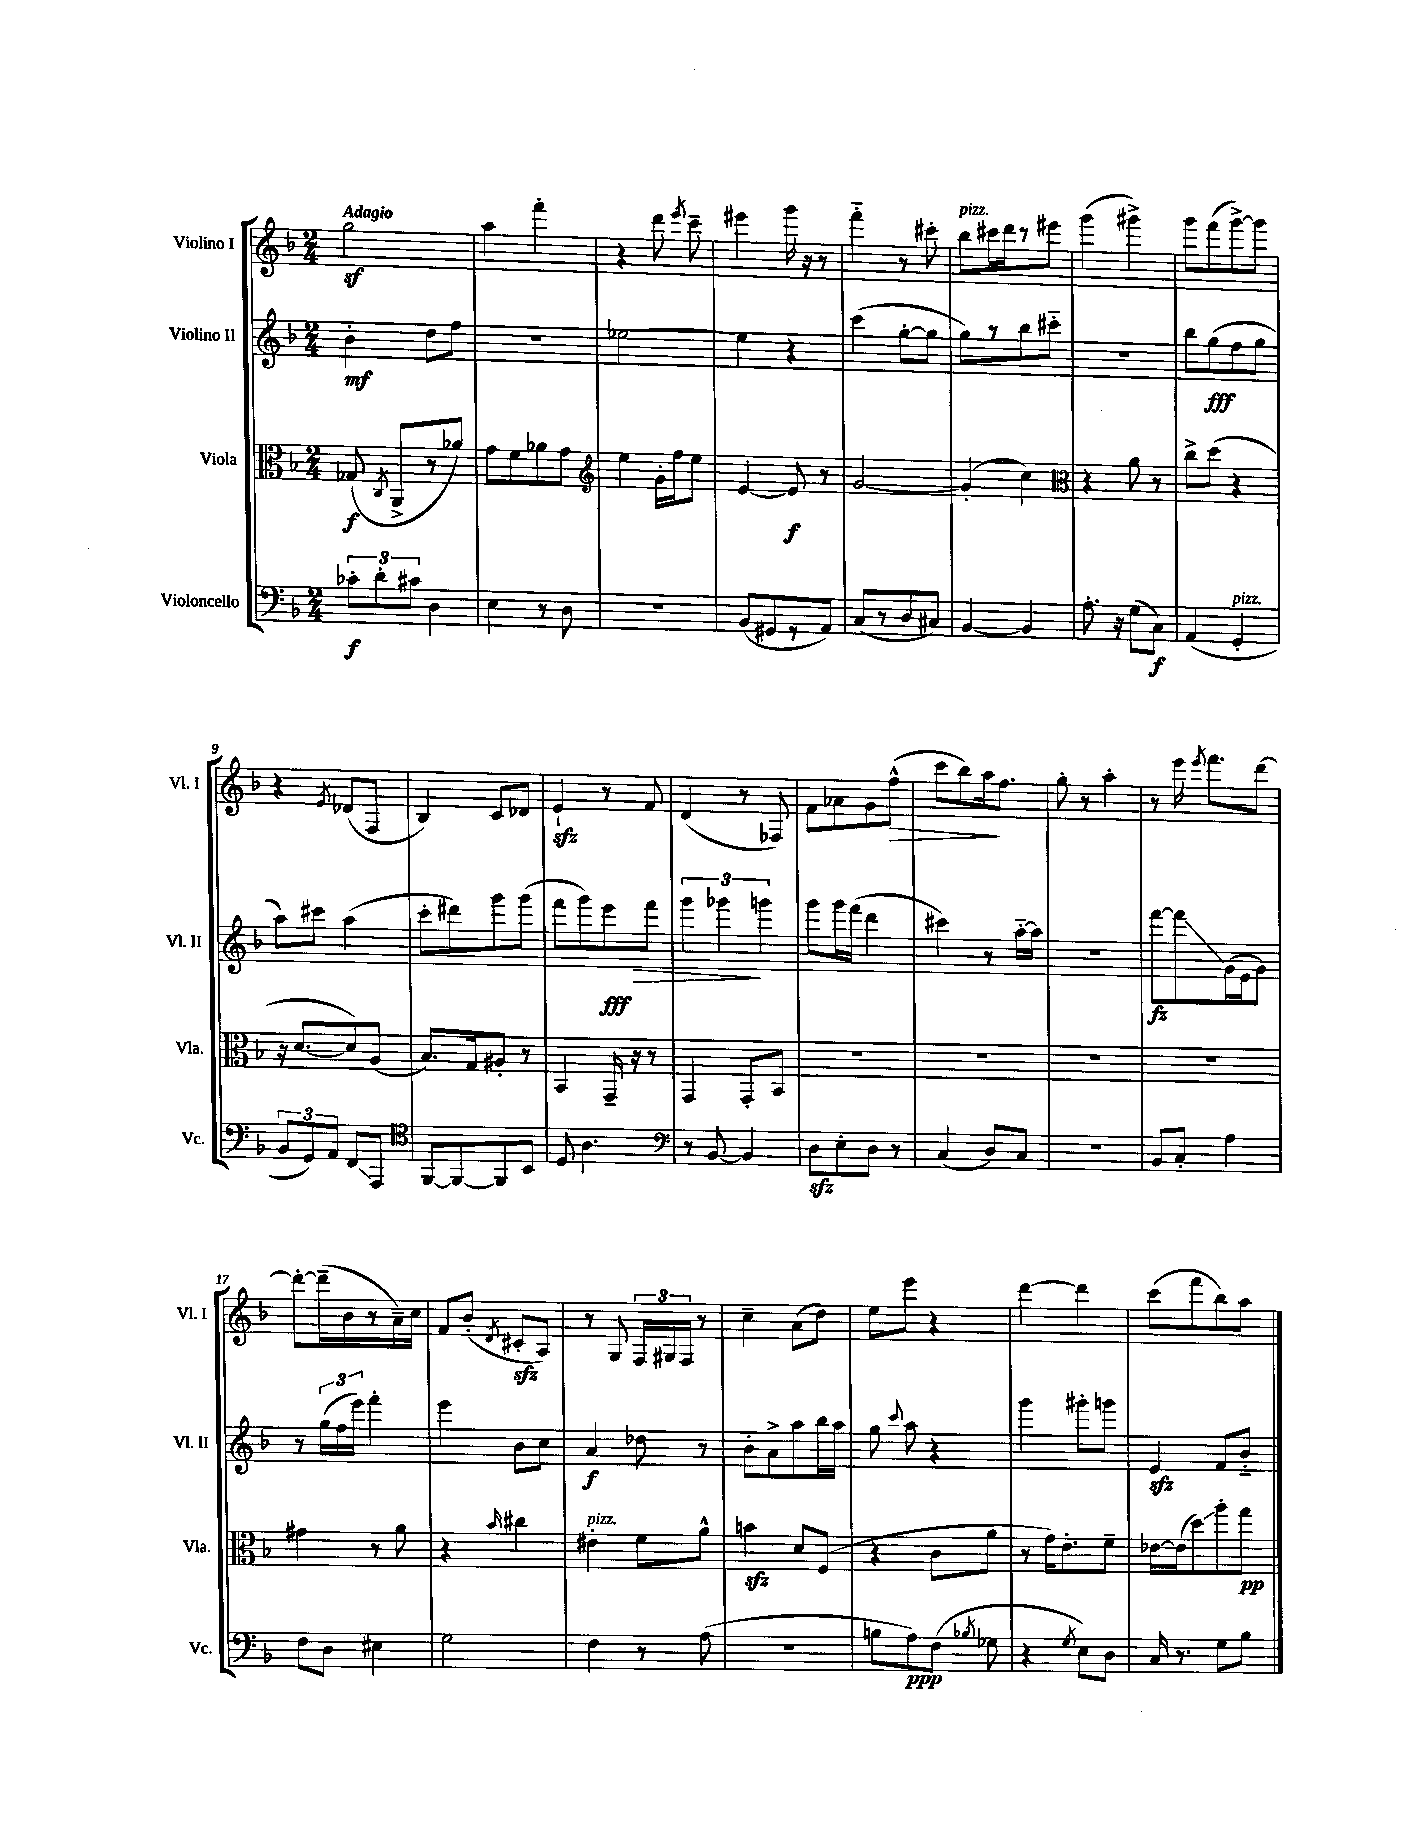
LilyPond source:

<<
\new StaffGroup <<
\new Staff = "s0" \with { instrumentName = "Violino I" shortInstrumentName = "Vl. I" } {
    \clef treble \key f \major \numericTimeSignature \time 2/4 \tempo "Adagio"
    \autoBeamOff g''2\sf |
    a''4 f'''4-. |
    r4 d'''8 \acciaccatura { e'''8 } c'''8-- |
    eis'''4 g'''16 r16 r8 |
    f'''4-_ r8 cis'''8-. |
    bes''8[^\markup { \italic "pizz." } cis'''16 d'''16 r8 eis'''8] |
    g'''4( gis'''4->) |
    g'''8[ f'''8( g'''8~->) g'''8] |
    r4 \acciaccatura { e'8 } des'8[( f8] |
    bes4) c'8[ des'8] |
    e'4-!\sfz r8 f'8 |
    d'4( r8 fes8) |
    f'8[ aes'8 g'8 f''8]-^\>( |
    c'''8[ bes''8) a''16\! f''8.] |
    g''8-. r8 a''4-. |
    r8 e'''16 \acciaccatura { e'''8 } f'''8.[ d'''8]~ |
    d'''8[~-. d'''16--( bes'16 r8 a'16--) c''16] |
    f'8[ bes'8]-.( \acciaccatura { d'8 } cis'8[-.\sfz a8]) |
    r8 g8 \tuplet 3/2 { f16[ gis16 f16] } r8 |
    c''4-- a'8[( d''8]) |
    e''8[ e'''8] r4 |
    d'''4~ d'''4 |
    c'''8[( f'''8 bes''8) a''8] \bar "|." |
}
\new Staff = "s1" \with { instrumentName = "Violino II" shortInstrumentName = "Vl. II" } {
    \clef treble \key f \major \numericTimeSignature \time 2/4
    \autoBeamOff bes'4-.\mf d''8[ f''8] |
    R2 |
    ees''2~ |
    ees''4 r4 |
    c'''4( g''8[~-. g''8] |
    g''8[) r8 bes''8 cis'''8]-_ |
    r2 |
    bes''8[ g''8\fff( f''8 g''8] |
    a''8[) cis'''8] a''4( |
    c'''8[-. dis'''8) g'''8 g'''8]( |
    f'''8[ g'''8) e'''8\fff\> f'''8] |
    \tuplet 3/2 { g'''4 ges'''4\! g'''4 } |
    g'''8[ g'''16 f'''16]( d'''4 |
    cis'''4) r8 a''16[~-_ a''16] |
    R2 |
    f'''8[~\fz f'''8\glissando g'16( e'16 g'8]) |
    r8 \tuplet 3/2 { g''16[( f''16 e'''16]) } f'''4-. |
    e'''4 bes'8[ c''8] |
    a'4\f des''8 r8 |
    bes'8[-. a'8-> a''8 bes''16 a''16] |
    g''8 \appoggiatura { c'''8 } a''8 r4 |
    g'''4 gis'''8[-. g'''8] |
    e'4\sfz f'8[ bes'8]-_ \bar "|." |
}
\new Staff = "s2" \with { instrumentName = "Viola" shortInstrumentName = "Vla." } {
    \clef alto \key f \major \numericTimeSignature \time 2/4
    \autoBeamOff ges8\f( \acciaccatura { c8 } a,8[-> r8 aes'8]) |
    g'8[ f'8 aes'8 g'8] |
    \clef treble e''4 g'16[-. f''16 e''8] |
    e'4~ e'8\f r8 |
    g'2~ |
    g'4-.( c''4) |
    \clef alto r4 a'8 r8 |
    c''8[-> d''8]( r4 |
    r16 d'8.[~ d'8) a8]( |
    bes8.[) g16 ais8]-. r8 |
    bes,4 g,16-- r16 r8 |
    g,4 g,8[-. bes,8] |
    R2 |
    R2 |
    R2 |
    R2 |
    gis'4 r8 a'8 |
    r4 \grace { bes'16 } cis''4 |
    eis'4-.^\markup { \italic "pizz." } f'8[ a'8]-^ |
    b'4\sfz d'8[ f8]( |
    r4 c'8[ a'8] |
    r8 g'16[) e'8.-. f'8]-- |
    ees'16[~ ees'16( d''8\glissando) a''8-. g''8]\pp \bar "|." |
}
\new Staff = "s3" \with { instrumentName = "Violoncello" shortInstrumentName = "Vc." } {
    \clef bass \key f \major \numericTimeSignature \time 2/4
    \autoBeamOff \tuplet 3/2 { ces'8[-.\f d'8-. cis'8] } d4 |
    e4 r8 d8 |
    R2 |
    bes,8[( gis,8 r8 a,8]) |
    c8[( r8 d8 cis8]) |
    bes,4~ bes,4 |
    a8.-. r16 g8[( c8]\f) |
    a,4( g,4-.^\markup { \italic "pizz." } |
    \tuplet 3/2 { bes,8[ g,8) a,8] } f,8[\glissando a,,8] |
    \clef tenor f,8[~ f,8~ f,8 bes,8] |
    d8 a4. |
    \clef bass r8 bes,8~ bes,4 |
    d8[\sfz e8-. d8] r8 |
    c4( d8[) c8] |
    R2 |
    bes,8[ c8]-. a4 |
    f8[ d8] eis4 |
    g2 |
    f4 r8 a8( |
    R2 |
    b8[ a8\ppp) f8]( \acciaccatura { bes8 } ges8 |
    r4 \acciaccatura { g8 } e8[) d8] |
    c16 r8. g8[ bes8] \bar "|." |
}
>>
>>
